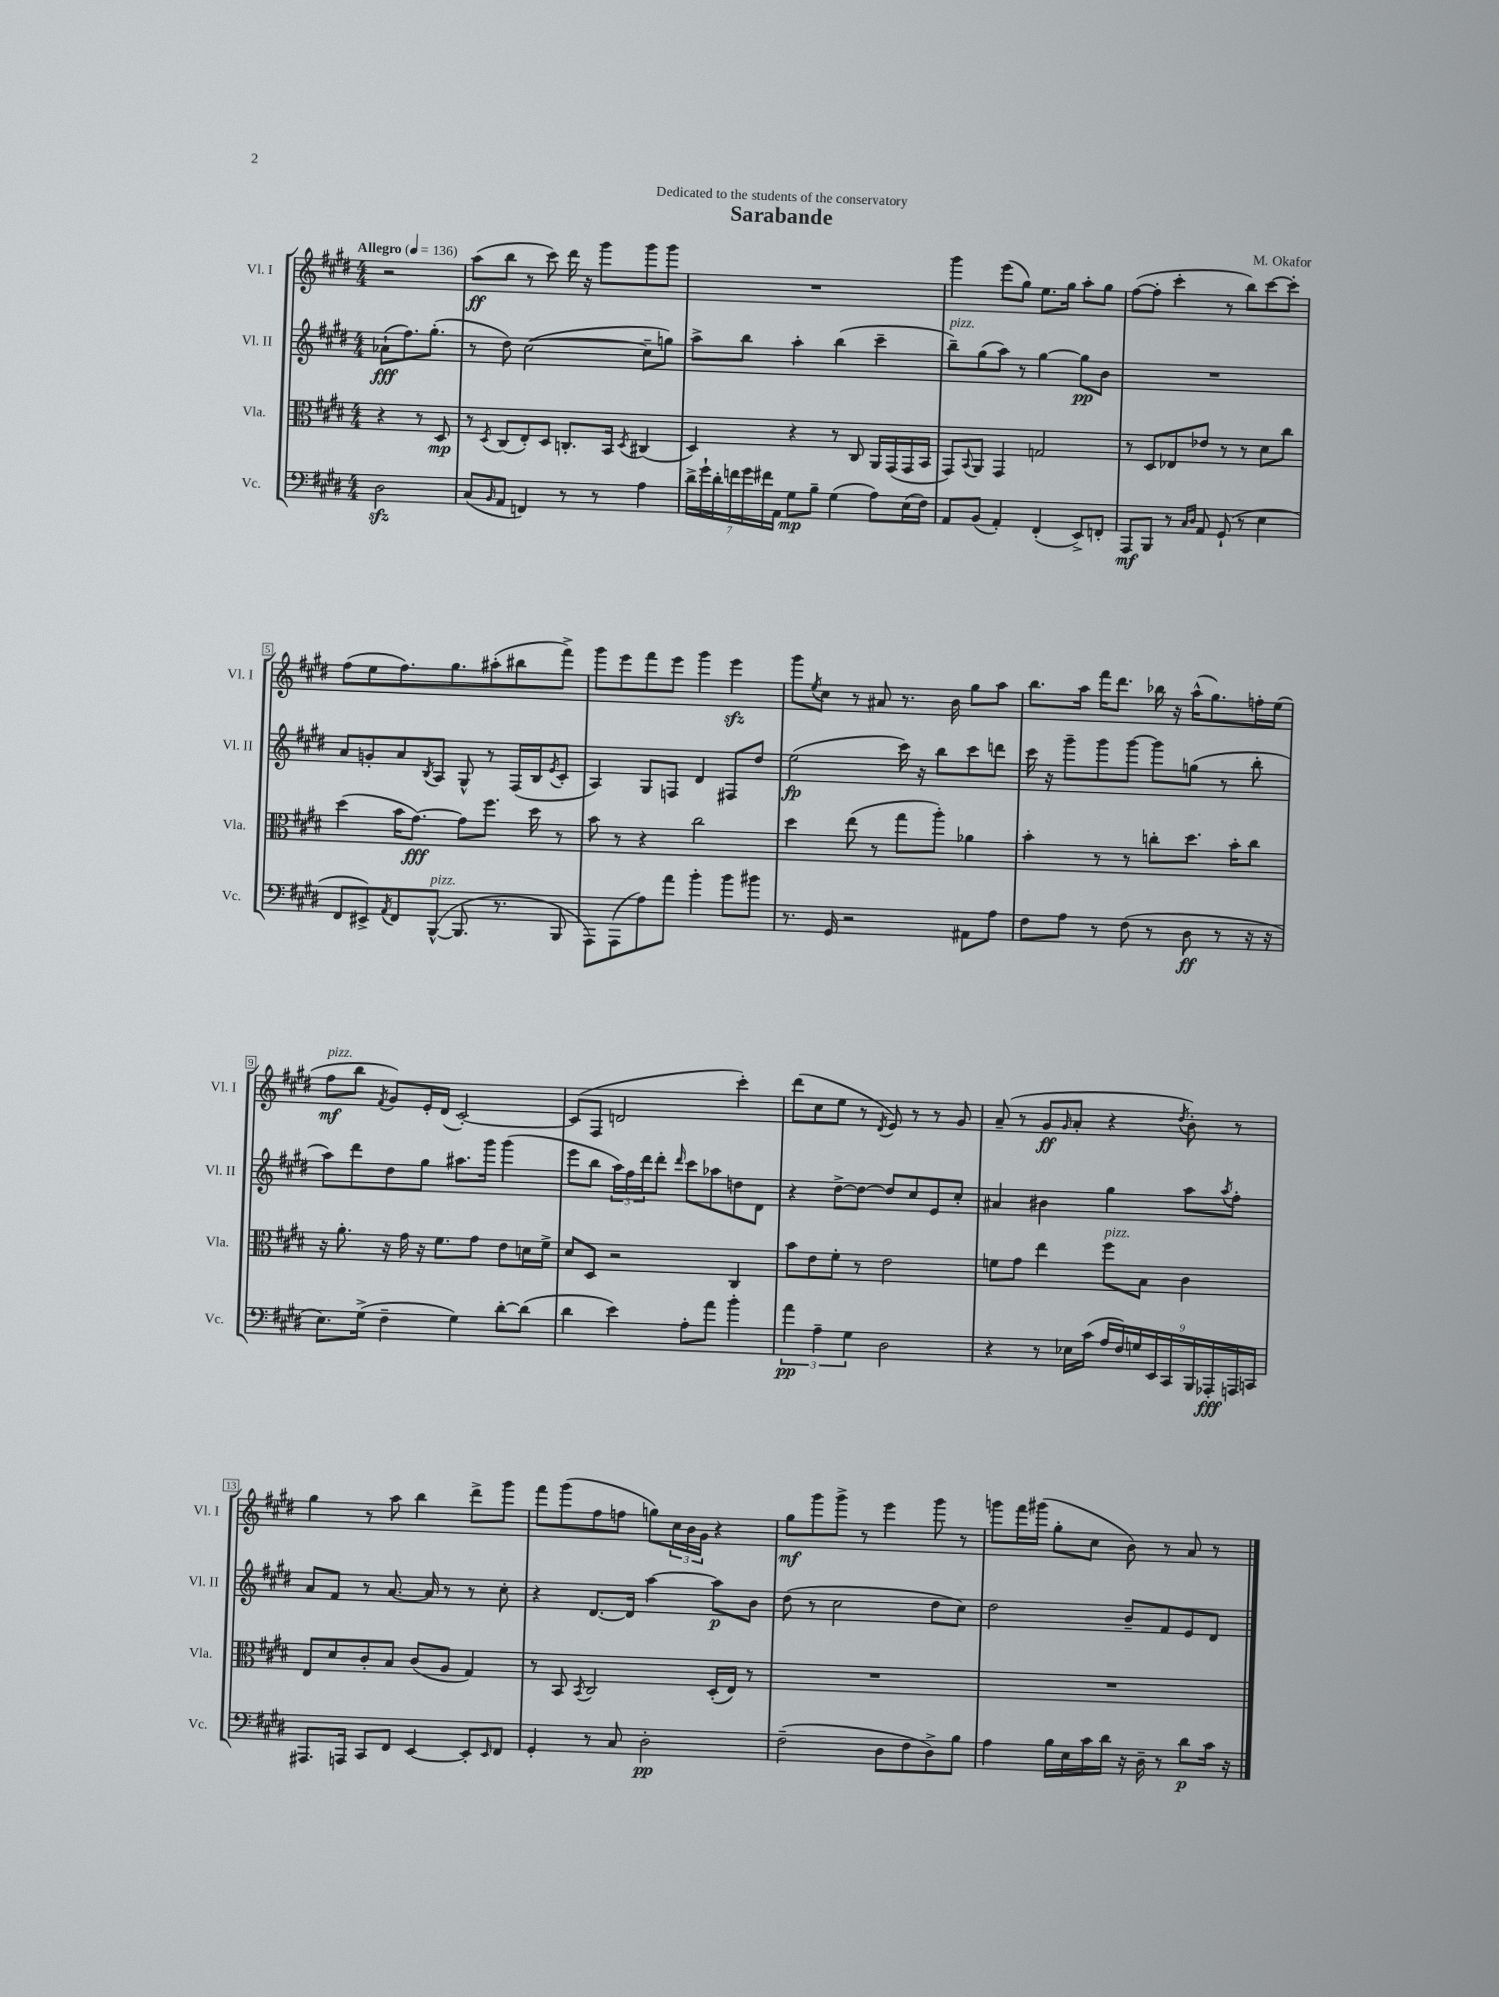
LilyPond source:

\header { title = "Sarabande" composer = "M. Okafor" dedication = "Dedicated to the students of the conservatory" }
<<
\new StaffGroup <<
\new Staff = "s0" \with { instrumentName = "Vl. I" shortInstrumentName = "Vl. I" } {
    \clef treble \key e \major \numericTimeSignature \time 4/4 \partial 2 \tempo "Allegro" 4 = 136
    r2 |
    a''8\ff( b''8 r8 cis'''8) dis'''16 r16 gis'''8 gis'''8 gis'''8 |
    R1 |
    gis'''4 e'''8( gis''8) e''8. gis''16 a''8-. gis''8 |
    fis''8~( fis''8-. cis'''4-. r8 b''8) cis'''8~ cis'''8-. |
    fis''8( e''8 fis''8.) gis''8. ais''8-.( bis''8 fis'''8->) |
    gis'''8 e'''8 fis'''8 e'''8 gis'''4 e'''4\sfz |
    gis'''8 \acciaccatura { e''8 } cis''8 r8 ais'8 r8. b'16 gis''8 a''8 |
    b''8. a''16 fis'''16 dis'''8. bes''16 r16 a''16-^( gis''8.) f''16-. e''16( |
    fis''8\mf^\markup { \italic "pizz." } b''8 \acciaccatura { fis'8 } gis'8) e'16-. dis'16( cis'2~-.) |
    cis'8( fis8 d'2 cis'''4-.) |
    dis'''8( cis''8 e''8 r8 \acciaccatura { dis'8 } e'8) r8 r8 gis'8 |
    a'8--( r8 gis'8\ff \grace { gis'16 } a'8-. r4 \acciaccatura { dis''8 } b'8-.) r8 |
    gis''4 r8 a''8 b''4 dis'''8-> gis'''8 |
    fis'''8 gis'''8( fis''8 f''8 g''8) \tuplet 3/2 { cis''16 b'16 gis'16 } r4 |
    gis''8\mf gis'''8 gis'''8-> r8 e'''4 gis'''8 r8 |
    g'''8 fis'''16 gis'''16( gis''8-. cis''8 b'8) r8 a'8 r8 \bar "|." |
}
\new Staff = "s1" \with { instrumentName = "Vl. II" shortInstrumentName = "Vl. II" } {
    \clef treble \key e \major \numericTimeSignature \time 4/4 \partial 2
    aes'8-!\fff( fis''8.) gis''8.-.( |
    r8 dis''8) cis''2~( cis''8-- g''8) |
    a''8-> b''8 a''4-. b''4( cis'''4-- |
    b''8--^\markup { \italic "pizz." }) gis''8( a''8) r8 gis''4~ gis''8\pp b'8 |
    R1 |
    a'8 g'8-. a'8 \acciaccatura { b8 } a8 gis8-^ r8 fis16( b16 \acciaccatura { e'8 } cis'8-. |
    a4) gis8 f8 dis'4 fis8 dis''8 |
    e''2\fp( cis'''16) r16 b''8 cis'''8 d'''8 |
    cis'''16 r16 gis'''8-- gis'''8 gis'''8~ gis'''8 g''8( r8 b''8-. |
    a''8) dis'''8 dis''8 gis''8 ais''8. gis'''16 gis'''4( |
    e'''8 b''8 \tuplet 3/2 { a''16) fis''16 dis'''16 } dis'''8-. \grace { dis'''16 } cis'''8 aes''8 d''8 dis'8 |
    r4 dis''8~-> dis''8~ dis''8 cis''8 e'8 cis''8-. |
    ais'4 bis'4 gis''4 a''8 \acciaccatura { a''8 } fis''8-. |
    a'8 fis'8 r8 a'8.~ a'16 r8 r8 cis''8-. |
    r4 dis'8.~ dis'16 a''4~ a''8\p b'8 |
    dis''8( r8 cis''2 dis''8 cis''8) |
    dis''2 b'8-- fis'8 e'8 dis'8 \bar "|." |
}
\new Staff = "s2" \with { instrumentName = "Vla." shortInstrumentName = "Vla." } {
    \clef alto \key e \major \numericTimeSignature \time 4/4 \partial 2
    r4 r8 dis8\mp |
    r8 \acciaccatura { dis8 } cis8( e8-.) dis8 c8.-. b,16 \acciaccatura { dis8 } cis4( |
    dis4) r4 r8 cis8 a,16 gis,16( gis,16 b,16 |
    gis,8) \appoggiatura { b,8 } a,8 gis,4 g2 |
    r8 dis8 ees8 ees'8 r8 r8 dis'8 cis''8 |
    dis''4( b'16 gis'8.~\fff) gis'8 fis''8. dis''16 r8 |
    b'8 r8 r4 cis''2 |
    dis''4 e''8( r8 gis''8 a''8-.) aes'4 |
    b'4-. r8 r8 c''8-. dis''8. b'16-. c''8 |
    r16 a'8.-. r16 gis'16 r16 fis'8. gis'8 e'8 d'16 fis'16-> |
    dis'8 dis8 r2 cis4 |
    b'8 e'8 fis'8-. r8 e'2 |
    f'8 gis'8 e''4 fis''8^\markup { \italic "pizz." } b8 cis'4 |
    e8 dis'8 cis'8-. b8 cis'8( a8 gis4) |
    r8 b,8 \acciaccatura { b,8 } cis2 dis16-.( e16) r8 |
    R1 |
    R1 \bar "|." |
}
\new Staff = "s3" \with { instrumentName = "Vc." shortInstrumentName = "Vc." } {
    \clef bass \key e \major \numericTimeSignature \time 4/4 \partial 2
    dis2\sfz |
    cis8( \grace { b,16 } a,8 f,4) r8 r8 a4 |
    \tuplet 7/4 { dis'16-> gis'16-! dis'16-. f'16 gis'16 fis'16 a,16 } gis8\mp b8-- gis4( a8) e16( fis16) |
    a,8 b,8( a,4-.) fis,4-.( e,8->) f,8-. |
    a,,8\mf b,,8 r8 \grace { cis16 dis16 } a,8 gis,8-!( r8 e4 |
    fis,8 eis,8->) \acciaccatura { a,8 } fis,8 b,,8~-^^\markup { \italic "pizz." }( b,,8. r8. b,,8 |
    a,,8) a,,8( a8) a'8 b'4-. b'8 bis'8 |
    r8. gis,16 r2 ais,8 a8 |
    fis8 a8 r8 fis8( r8 dis8\ff r8 r16 r16 |
    e8.) gis16->( fis4-- gis4) dis'8~-. dis'8( |
    dis'4 e'4) a8-. a'8 b'4-. |
    \tuplet 3/2 { a'4\pp a4-- gis4 } dis2 |
    r4 r8 ees16 cis'16( \tuplet 9/8 { a16 fis16) g16 e,16 cis,16 b,,16 aes,,16-.\fff a,,16 c,16 } |
    ais,,8. a,,16 cis,8 fis,8 e,4~ e,8-. \grace { e,16 } fis,8 |
    gis,4-. r8 cis8 dis2-.\pp |
    fis2--( dis8 fis8 dis8->) b8 |
    a4 b16 e16 cis'16 dis'16 r16 dis16-- r8 dis'8\p cis'16 r16 \bar "|." |
}
>>
>>
\layout { \context { \Score \override BarNumber.stencil = #(make-stencil-boxer 0.1 0.3 ly:text-interface::print) } }
